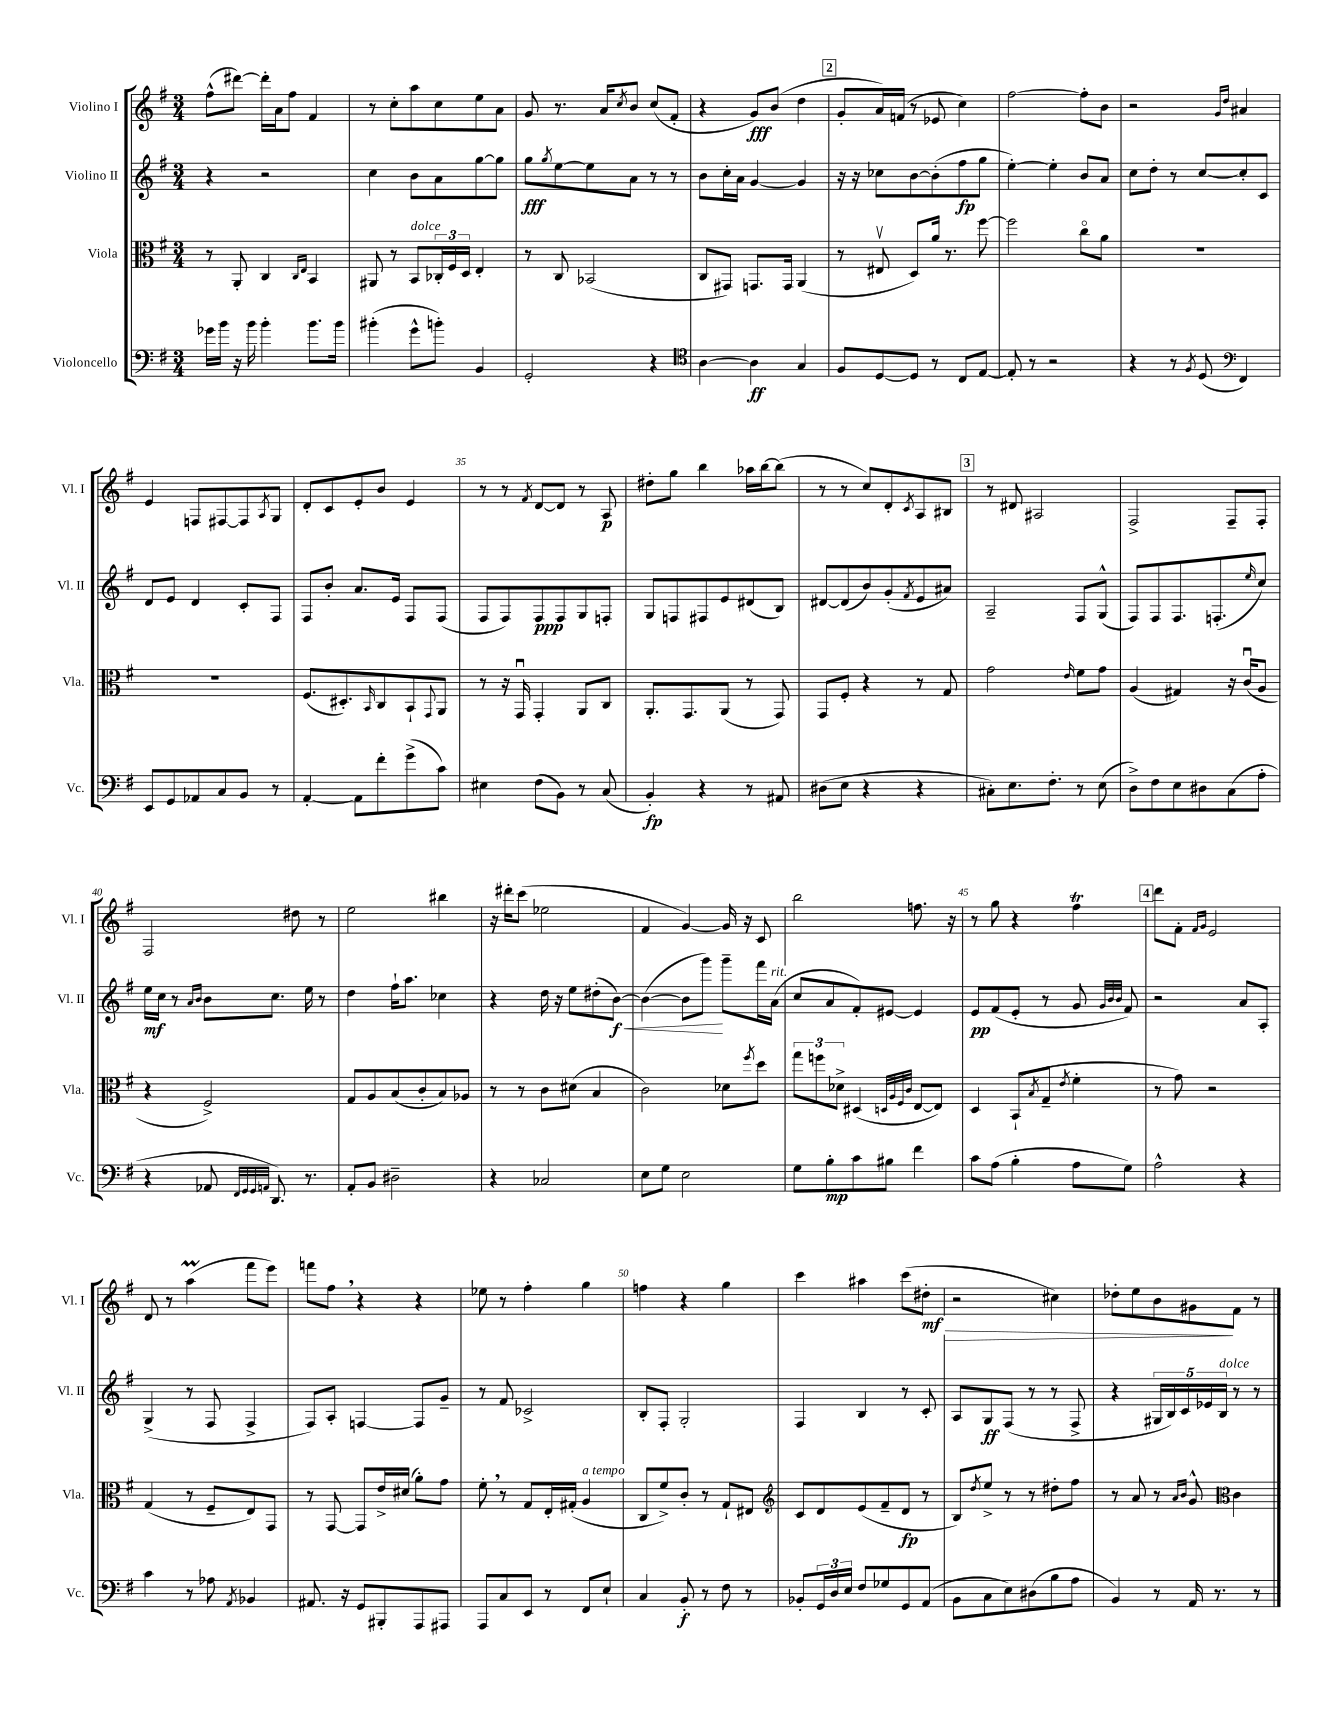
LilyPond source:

<<
\new StaffGroup <<
\new Staff = "s0" \with { instrumentName = "Violino I" shortInstrumentName = "Vl. I" } {
    \clef treble \key g \major \numericTimeSignature \time 3/4
    fis''8-^( dis'''8~) dis'''16-. a'16 fis''8 fis'4 |
    r8 c''8-. a''8 c''8 e''8 a'8 |
    g'8 r8. a'16 \acciaccatura { c''8 } b'8 c''8( fis'8-. |
    r4 g'8\fff) b'8( d''4 |
    \mark \markup { \box "2" } g'8-. a'16) f'16( r8 ees'8 c''4) |
    fis''2~ fis''8-. b'8 |
    r2 \grace { g'16 d''16 } ais'4 |
    e'4 f8 fis8~ fis8 \acciaccatura { a8 } g8 |
    d'8-. c'8 e'8-. b'8 e'4 |
    r8 r8 \acciaccatura { fis'8 } d'8~ d'8 r8 a8\p |
    dis''8-. g''8 b''4 aes''16 b''16~ b''8( |
    r8 r8 c''8) d'8-. \acciaccatura { c'8 } a8 bis8 |
    \mark \markup { \box "3" } r8 dis'8 ais2 |
    fis2-> fis8-- fis8-. |
    fis2 dis''8 r8 |
    e''2 bis''4 |
    r16 dis'''16-. c'''8( ees''2 |
    fis'4 g'4~) g'16 r16 c'8 |
    b''2 f''8. r16 |
    r8 g''8 r4 fis''4\trill |
    \mark \markup { \box "4" } d'''8 fis'8-. \grace { fis'16 g'16 } e'2 |
    d'8 r8 a''4\prall( fis'''8 e'''8) |
    f'''8 fis''8 \breathe r4 r4 |
    ees''8 r8 fis''4-. g''4 |
    f''4 r4 g''4 |
    c'''4 ais''4 c'''8( dis''8-.\mf\> |
    r2 cis''4) |
    des''8-. e''8 b'8 gis'8\! fis'8 r8 \bar "|." |
}
\new Staff = "s1" \with { instrumentName = "Violino II" shortInstrumentName = "Vl. II" } {
    \clef treble \key g \major \numericTimeSignature \time 3/4
    r4 r2 |
    c''4 b'8 a'8 g''8~ g''8 |
    g''8\fff \acciaccatura { g''8 } e''8~ e''8 a'8 r8 r8 |
    b'8 c''16-. a'16 g'4~ g'4 |
    \mark \markup { \box "2" } r16 r16 ces''8 b'8~ b'8-.( fis''8\fp g''8 |
    e''4~-.) e''4-. b'8 a'8 |
    c''8 d''8-. r8 c''8~ c''8-. c'8 |
    d'8 e'8 d'4 c'8-. fis8 |
    fis8 b'8-. a'8. e'16 fis8 fis8( |
    fis8 fis8) fis8\ppp fis8 g8 f8-. |
    g8 f8 fis8 e'8 dis'8( b8) |
    dis'8~ dis'8( b'8) g'8-.( \acciaccatura { fis'8 } e'8 ais'8) |
    \mark \markup { \box "3" } a2-- fis8 g8-^( |
    fis8) fis8 fis8. f8.-.( \grace { e''16 } c''8) |
    e''16\mf c''16 r8 \grace { a'16 b'16 } b'8 c''8. e''16 r8 |
    d''4 fis''16-! a''8. ces''4 |
    r4 d''16 r16 e''8 dis''8-.( b'8~\f\<) |
    b'4~( b'8 g'''8\!) g'''8-- fis'''16 a'16^\markup { \italic "rit." }( |
    c''8 a'8 fis'8-.) eis'8~ eis'4 |
    e'8\pp fis'8( e'8-. r8 g'8 \grace { g'32 b'32 b'32 } fis'8) |
    \mark \markup { \box "4" } r2 a'8 a8-. |
    g4->( r8 fis8 fis4-> |
    fis8) a8-. f4~ f8 g'8-- |
    r8 fis'8 ces'2-> |
    b8-. fis8-. g2-. |
    fis4 b4 r8 c'8-. |
    a8 g8\ff fis8( r8 r8 fis8-> |
    r4 \tuplet 5/4 { gis16 b16) c'16 ees'16 b16^\markup { \italic "dolce" } } r8 r8 \bar "|." |
}
\new Staff = "s2" \with { instrumentName = "Viola" shortInstrumentName = "Vla." } {
    \clef alto \key g \major \numericTimeSignature \time 3/4
    r8 a,8-. c4 \grace { c16 e16 } b,4 |
    ais,8 r8 b,8^\markup { \italic "dolce" } \tuplet 3/2 { ces16-. fis16 d16 } e4-. |
    r8 c8 bes,2( |
    c8 gis,8) g,8. g,16 a,4( |
    \mark \markup { \box "2" } r8 eis8\upbow d8) a'16 r8. fis''8~ |
    fis''2 c''8\flageolet a'8 |
    R2. |
    R2. |
    fis8.( dis8.-.) \grace { b,16 } c8 b,8-! \appoggiatura { g,8 } a,8 |
    r8 r16 g,16\downbow g,4-. a,8 c8 |
    a,8.-. g,8. a,8( r8 g,8) |
    g,8 fis8-. r4 r8 g8 |
    \mark \markup { \box "3" } g'2 \grace { e'16 } fis'8 g'8 |
    a4( gis4) r16 c'16\downbow( a8 |
    r4 fis2->) |
    g8 a8 b8( c'8-. b8) aes8 |
    r8 r8 c'8 dis'8( b4 |
    c'2) des'8 \acciaccatura { fis''8 } d''8 |
    \tuplet 3/2 { g''8 f''8 des'8-> } dis4( \grace { d32 a32 fis32 c'32 } e8~ e8) |
    d4 b,8-!( \acciaccatura { b8 } g8-- \acciaccatura { e'8 } fis'4-. |
    \mark \markup { \box "4" } r8 g'8) r2 |
    g4( r8 fis8-- e8) g,8 |
    r8 g,8~ g,8 e'16-> dis'16( a'8-.) g'8 |
    fis'8-. \breathe r8 g8 e16-. gis16-.( a4^\markup { \italic "a tempo" } |
    c8 fis'8->) c'8-. r8 g8-! eis8 |
    \clef treble c'8 d'8 e'8( fis'8-- d'8\fp r8 |
    b8) \acciaccatura { d''8 } e''8-> r8 r8 dis''8-. fis''8 |
    r8 a'8 r8 \grace { a'16 b'16 } g'8-^ \clef alto c'4 \bar "|." |
}
\new Staff = "s3" \with { instrumentName = "Violoncello" shortInstrumentName = "Vc." } {
    \clef bass \key g \major \numericTimeSignature \time 3/4
    ges'16 b'16 r16 b'16 b'4-. b'8. b'16 |
    bis'4-.( g'8-^ b'8-.) b,4 |
    g,2-. r4 |
    \clef tenor a4~ a4\ff g4 |
    \mark \markup { \box "2" } fis8 d8~ d8 r8 c8 e8~ |
    e8-. r8 r2 |
    r4 r8 \acciaccatura { fis8 } d8( \clef bass fis,4) |
    e,8 g,8 aes,8 c8 b,8 r8 |
    a,4~-. a,8 fis'8-. g'8->( c'8) |
    eis4 fis8( b,8) r8 c8( |
    b,4-.\fp) r4 r8 ais,8 |
    dis8( e8 r4 r4 |
    \mark \markup { \box "3" } cis8-.) e8. fis8.-. r8 e8( |
    d8->) fis8 e8 dis8 c8( a8-. |
    r4 aes,8 \grace { fis,32 g,32 g,32 a,32 } d,8.) r8. |
    a,8-. b,8 dis2-- |
    r4 ces2 |
    e8 g8 e2 |
    g8 b8-.\mp c'8 bis8 fis'4 |
    c'8 a8( b4-. a8 g8) |
    \mark \markup { \box "4" } a2-^ r4 |
    c'4 r8 aes8 \acciaccatura { a,8 } bes,4 |
    ais,8. r16 g,8 bis,,8-. a,,8 ais,,8 |
    a,,8 c8 e,8 r8 fis,8 e8-! |
    c4 b,8-.\f r8 fis8 r8 |
    bes,8-. \tuplet 3/2 { g,16 d16 e16 } fis8 ges8 g,8 a,8( |
    b,8 c8 e8) dis8( b8 a8 |
    b,4) r8 a,16 r8. r8 \bar "|." |
}
>>
>>
\layout { \context { \Score currentBarNumber = #26 \override BarNumber.break-visibility = ##(#f #t #t) barNumberVisibility = #(every-nth-bar-number-visible 5) } }
